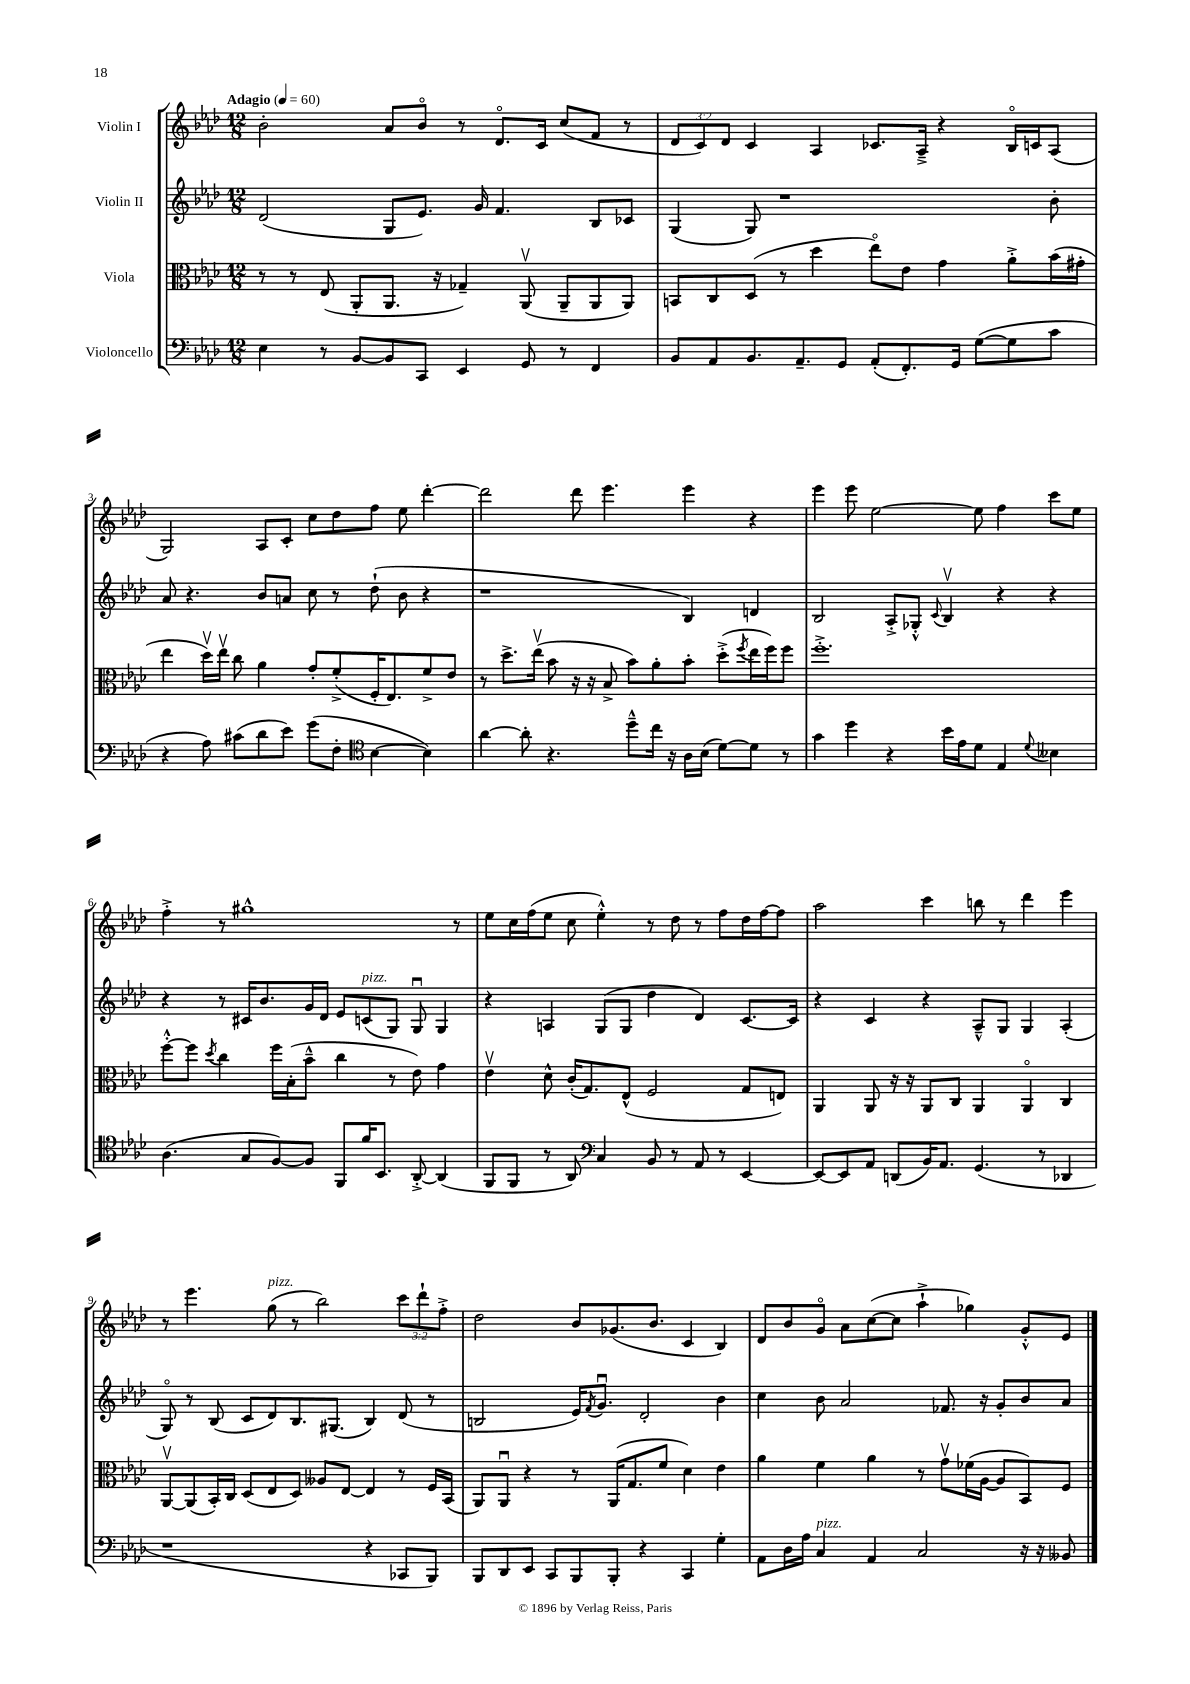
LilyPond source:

<<
\new StaffGroup <<
\new Staff = "s0" \with { instrumentName = "Violin I" } {
    \clef treble \key aes \major \numericTimeSignature \time 12/8 \override Staff.TupletNumber.text = #tuplet-number::calc-fraction-text \tempo "Adagio" 4 = 60
    bes'2-. aes'8 bes'8\flageolet r8 des'8.\flageolet c'16 c''8( f'8 r8 |
    \tuplet 3/2 { des'8 c'8) des'8 } c'4 aes4 ces'8. aes16---> r4 bes16\flageolet c'16 aes8( |
    g2) aes8 c'8-. c''8 des''8 f''8 ees''8 des'''4~-. |
    des'''2 des'''8 ees'''4. ees'''4 r4 |
    ees'''4 ees'''8 ees''2~ ees''8 f''4 c'''8 ees''8 |
    f''4-.-> r8 gis''1-^ r8 |
    ees''8 c''16 f''16( ees''8 c''8 ees''4-.-^) r8 des''8 r8 f''8 des''16 f''16~ f''8 |
    aes''2 c'''4 b''8 r8 des'''4 ees'''4 |
    r8 ees'''4. g''8^\markup { \italic "pizz." }( r8 bes''2) \tuplet 3/2 { c'''8 des'''8-! f''8-.-> } |
    des''2 bes'8 ges'8.( bes'8. c'4 bes4) |
    des'8 bes'8 g'8\flageolet aes'8 c''8~( c''8 aes''4-!-> ges''4) g'8-.-^ ees'8 \bar "|." |
}
\new Staff = "s1" \with { instrumentName = "Violin II" } {
    \clef treble \key aes \major \numericTimeSignature \time 12/8
    des'2( g8 ees'8.) g'16 f'4. bes8 ces'8 |
    g4( g8) r1 bes'8-. |
    aes'8 r4. bes'8 a'8 c''8 r8 des''8-!( bes'8 r4 |
    r1 bes4) d'4 |
    bes2 aes8-.-> ges8-.-^ \appoggiatura { c'8 } bes4\upbow r4 r4 |
    r4 r8 cis'16 bes'8. g'16 des'16 ees'8 c'8^\markup { \italic "pizz." }( g8) g8\downbow g4 |
    r4 a4 g8( g8 des''4 des'4) c'8.~ c'16 |
    r4 c'4 r4 aes8---^ g8 g4 aes4-.( |
    g8\flageolet) r8 bes8( c'8 des'8) bes8. gis8.( bes4) des'8( r8 |
    b2 ees'16) \acciaccatura { f'8 } g'8.\downbow des'2-. bes'4 |
    c''4 bes'8 aes'2 fes'8. r16 g'8-. bes'8 aes'8 \bar "|." |
}
\new Staff = "s2" \with { instrumentName = "Viola" } {
    \clef alto \key aes \major \numericTimeSignature \time 12/8
    r8 r8 ees8( aes,8-. aes,8. r16 ges4--) aes,8\upbow( aes,8-- aes,8 aes,8) |
    b,8 c8 des8( r8 des''4 ees''8\flageolet) ees'8 g'4 aes'8-.-> bes'16( gis'16-. |
    ees''4 des''16\upbow) ees''16\upbow c''8 aes'4 g'8-. f'8-.->( f16-. ees8.) f'8-> ees'8 |
    r8 des''8.-> ees''16\upbow( bes'8 r16 r16 bes8-> bes'8) aes'8-. bes'8-. des''8-.->( \acciaccatura { f''8 } ees''16 f''16) f''8 |
    f''1.-.-> |
    f''8~-.-^ f''8 \acciaccatura { des''8 } c''4 f''16 bes16-.( bes'8---^ c''4 r8 ees'8) g'4 |
    ees'4\upbow des'8-^ c'16-.( g8.) ees8-^( f2 g8 e8) |
    aes,4 aes,8 r16 r16 aes,8 c8 aes,4 aes,4\flageolet c4 |
    aes,8~\upbow aes,8( bes,16-.) c16 des8( ees8 des8) aeses8 ees8~ ees4 r8 f16 bes,16( |
    aes,8) aes,8\downbow r4 r8 aes,16( g8. f'8 des'4) ees'4 |
    aes'4 f'4 aes'4 r8 g'8\upbow fes'16( aes16~ aes8 bes,8) f8 \bar "|." |
}
\new Staff = "s3" \with { instrumentName = "Violoncello" } {
    \clef bass \key aes \major \numericTimeSignature \time 12/8
    ees4 r8 bes,8~ bes,8 c,8 ees,4 g,8 r8 f,4 |
    bes,8 aes,8 bes,8. aes,8.-- g,8 aes,8-.( f,8.-.) g,16 g8~( g8 c'8 |
    r4 aes8) cis'8( des'8 ees'8) g'8( f8-. \clef tenor bes4~ bes4) |
    aes'4~ aes'8-. r4. des''8---^ c''16 r16 aes16 bes16( des'8~) des'8 r8 |
    g'4 des''4 r4 bes'16 ees'16 des'8 ees4 \appoggiatura { des'8 } beses4 |
    aes4.( g8 f8~) f8 f,8 f'16 bes,8. aes,8~-.-> aes,4( |
    f,8 f,8 r8 aes,8) \clef bass c4 bes,8 r8 aes,8 r8 ees,4~ |
    ees,8~ ees,8 aes,8 d,8( bes,16) aes,8. g,4.( r8 des,4 |
    r1 r4 ces,8 bes,,8) |
    bes,,8 des,8 ees,8 c,8 bes,,8 bes,,8-. r4 c,4 g4-. |
    aes,8 des16 aes16 c4^\markup { \italic "pizz." } aes,4 c2 r16 r16 beses,8 \bar "|." |
}
>>
>>
